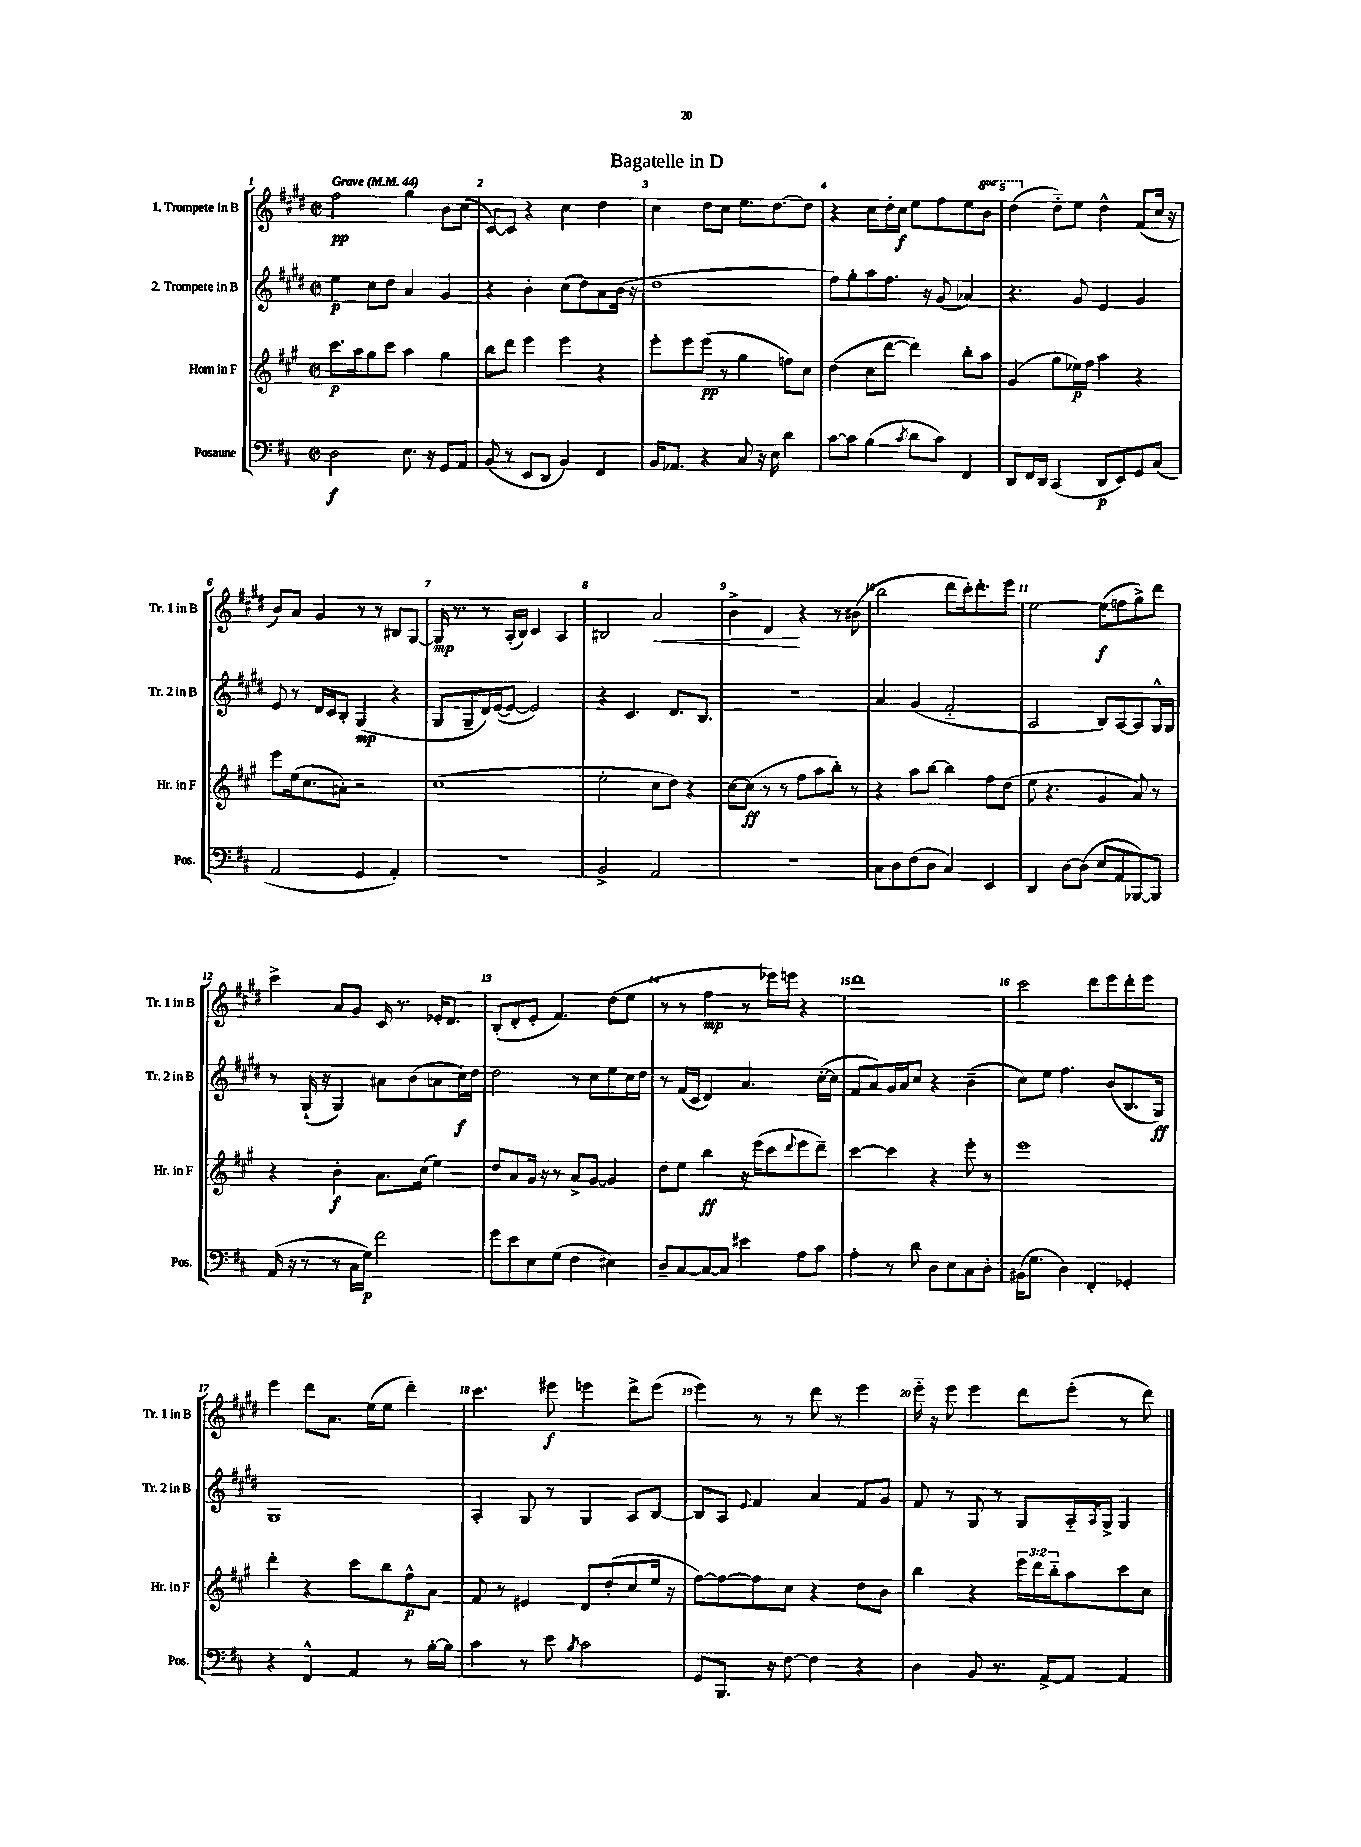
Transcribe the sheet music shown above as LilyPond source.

\header { title = "Bagatelle in D" }
<<
\new StaffGroup <<
\new Staff = "s0" \with { instrumentName = "1. Trompete in B" shortInstrumentName = "Tr. 1 in B" } {
    \clef treble \key e \major \defaultTimeSignature \time 2/2 \set Staff.ottavationMarkups = #ottavation-simple-ordinals \tempo "Grave" 4 = 44
    fis''2\pp gis''4 b'8 cis''8( |
    cis'8~) cis'8 r4 cis''4 dis''4 |
    cis''4 dis''8 cis''8 e''8. dis''8.~ dis''8 |
    r4 cis''8 dis''16-. cis''16\f e''8 fis''8 e''8 \ottava #1 b''8 |
    dis'''4( \ottava #0 dis''8-_) e''8 dis''4-^ fis'8( cis''16 r16 |
    b'8) a'8 gis'4 r8 r8 bis8 gis8~ |
    gis16\mp r8. r8 a16-.( b16) cis'4 a4 |
    bis2 a'2\< |
    b'4-> dis'4\! r4 r8 bis'8( |
    b''2 dis'''8 cis'''16-.) dis'''8.-. e'''8 |
    e''2~ e''8\f( f''8 gis''8->) dis'''8 |
    cis'''4-> a'8 gis'8 cis'16 r8. ees'16-. dis'8. |
    b8-.( dis'8-. e'8-. fis'4.) dis''8( e''8 |
    r8 r8 fis''4\mp r8 ees'''16) e'''16 r4 |
    dis'''1 |
    cis'''2 dis'''8 e'''8 dis'''8-. e'''8 |
    e'''4 dis'''8 a'8. e''16( e''8 dis'''4-.) |
    cis'''4. eis'''8\f e'''4 dis'''8-> e'''8( |
    e'''4) r8 r8 dis'''8 r8 e'''4 |
    e'''16-_ r16 e'''8 e'''4 dis'''8 e'''8-.( r8 dis'''8) \bar "|." |
}
\new Staff = "s1" \with { instrumentName = "2. Trompete in B" shortInstrumentName = "Tr. 2 in B" } {
    \clef treble \key e \major \defaultTimeSignature \time 2/2
    e''4\p cis''8 dis''8 a'4 gis'4 |
    r4 b'4-. cis''8( dis''8) a'8 b'16( r16 |
    dis''1 |
    fis''8) gis''8-. a''8 fis''8. r16 gis'8( aes'4) |
    r4. gis'8 e'4 gis'4 |
    e'8 r8 dis'16 cis'16 b8-. gis4\mp( r4 |
    gis8 gis8-- dis'16) e'16~( e'8~ e'2) |
    r4 cis'4. dis'8. b8. |
    R1 |
    a'4 gis'4( fis'2-_ |
    a2 b8) a8~ a8 gis16-^ gis16 |
    r8 gis16-!( r16 gis4) ais'8 b'8( a'8 cis''16\f) dis''16 |
    dis''2 r8 cis''8 e''8 cis''16 dis''16 |
    r8 fis'16( cis'16 dis'4) a'4. cis''16~-.( cis''16 |
    fis'8 a'8) gis'16 a'16 cis''8 r4 b'4--( |
    cis''8) e''8 fis''4. b'8( b8. gis16\ff) |
    gis1 |
    a4-. gis8 r8 gis4 a8 b8~ |
    b8 a8 \appoggiatura { e'8 } fis'4 a'4 fis'8 gis'8 |
    fis'8 r8 gis8 r8 gis8 a16-_ \acciaccatura { a8 } gis16-> gis4 \bar "|." |
}
\new Staff = "s2" \with { instrumentName = "Horn in F" shortInstrumentName = "Hr. in F" } {
    \clef treble \key a \major \defaultTimeSignature \time 2/2 \override Staff.TupletNumber.text = #tuplet-number::calc-fraction-text
    cis'''8.\p a''16 gis''8 cis'''8 a''4 gis''4 |
    b''8 d'''8 e'''4 e'''4 r4 |
    e'''8-. e'''8 e'''8\pp( r8 gis''4 f''8) cis''8 |
    d''4( cis''8 d'''8~ d'''4) b''8-. a''8 |
    gis'4( gis''8 ees''16\p) fis''16 a''4 r4 |
    e'''8 e''16( cis''8. ais'8-.) r2 |
    cis''1( |
    e''2-. cis''8 d''8) r4 |
    cis''8~ cis''8\ff( r8 r8 fis''8 a''8 b''8-.) r8 |
    r4 a''8 b''8~ b''4 fis''8 d''8( |
    e''8 r4. gis'4 a'8) r8 |
    r4 b'4-.\f a'8. cis''16( e''4) |
    d''8 a'8 gis'16 r16 r8 a'8-> gis'8~ gis'4 |
    d''8 e''8 b''4\ff r16 e'''16( cis'''8 \appoggiatura { d'''8 } e'''8 d'''8--) |
    cis'''4~ cis'''4 r4 e'''8-. r8 |
    e'''1 |
    d'''4-. r4 cis'''8 b''8 fis''8-^\p a'8 |
    fis'8 r8 eis'4 d'8 d''8-.( cis''8 e''16 r16 |
    fis''8~) fis''8~ fis''8 cis''8 r4 d''8 b'8 |
    b''4 r4 \tuplet 3/2 { e'''16 d'''16 b''16-_ } a''8 cis'''8 cis''8 \bar "|." |
}
\new Staff = "s3" \with { instrumentName = "Posaune" shortInstrumentName = "Pos." } {
    \clef bass \key d \major \defaultTimeSignature \time 2/2
    d2\f e8. r16 g,8 a,8 |
    b,8( r8 e,8 d,8 b,4) fis,4 |
    b,16 aes,8. r4 cis8 r16 e16 d'4 |
    cis'8~ cis'8 b4( \acciaccatura { cis'8 } d'8 cis'8) fis,4 |
    d,8 fis,16 d,16 cis,4( d,8\p e,8) g,8 cis8( |
    a,2 g,4 a,4-.) |
    r1 |
    b,2-> a,2 |
    R1 |
    cis8 d8 fis8( d8 cis4) e,4 |
    d,4 d8~ d8( e8 a,8 bes,,8~) bes,,8 |
    a,16( r16 r8 r8 cis16 g16\p) fis'2 |
    g'8 e'8 e8 g8( fis4 eis4) |
    d8-- cis8~ cis8~ cis8 eis'4 a8 cis'8 |
    a4-. r8 d'8 d8 e8 cis8 d8-. |
    bis,16( g8. d4) fis,4-. ges,4-. |
    r4 fis,4-^ a,4 r8 b16~-. b16 |
    cis'4 r8 e'8 \acciaccatura { b8 } cis'2 |
    g,8 b,,8. r16 fis8~ fis4 r4 |
    d4 b,8 r8. a,16~-> a,8 a,4 \bar "|." |
}
>>
>>
\layout { \context { \Score \override BarNumber.break-visibility = ##(#f #t #t) barNumberVisibility = #all-bar-numbers-visible } }
